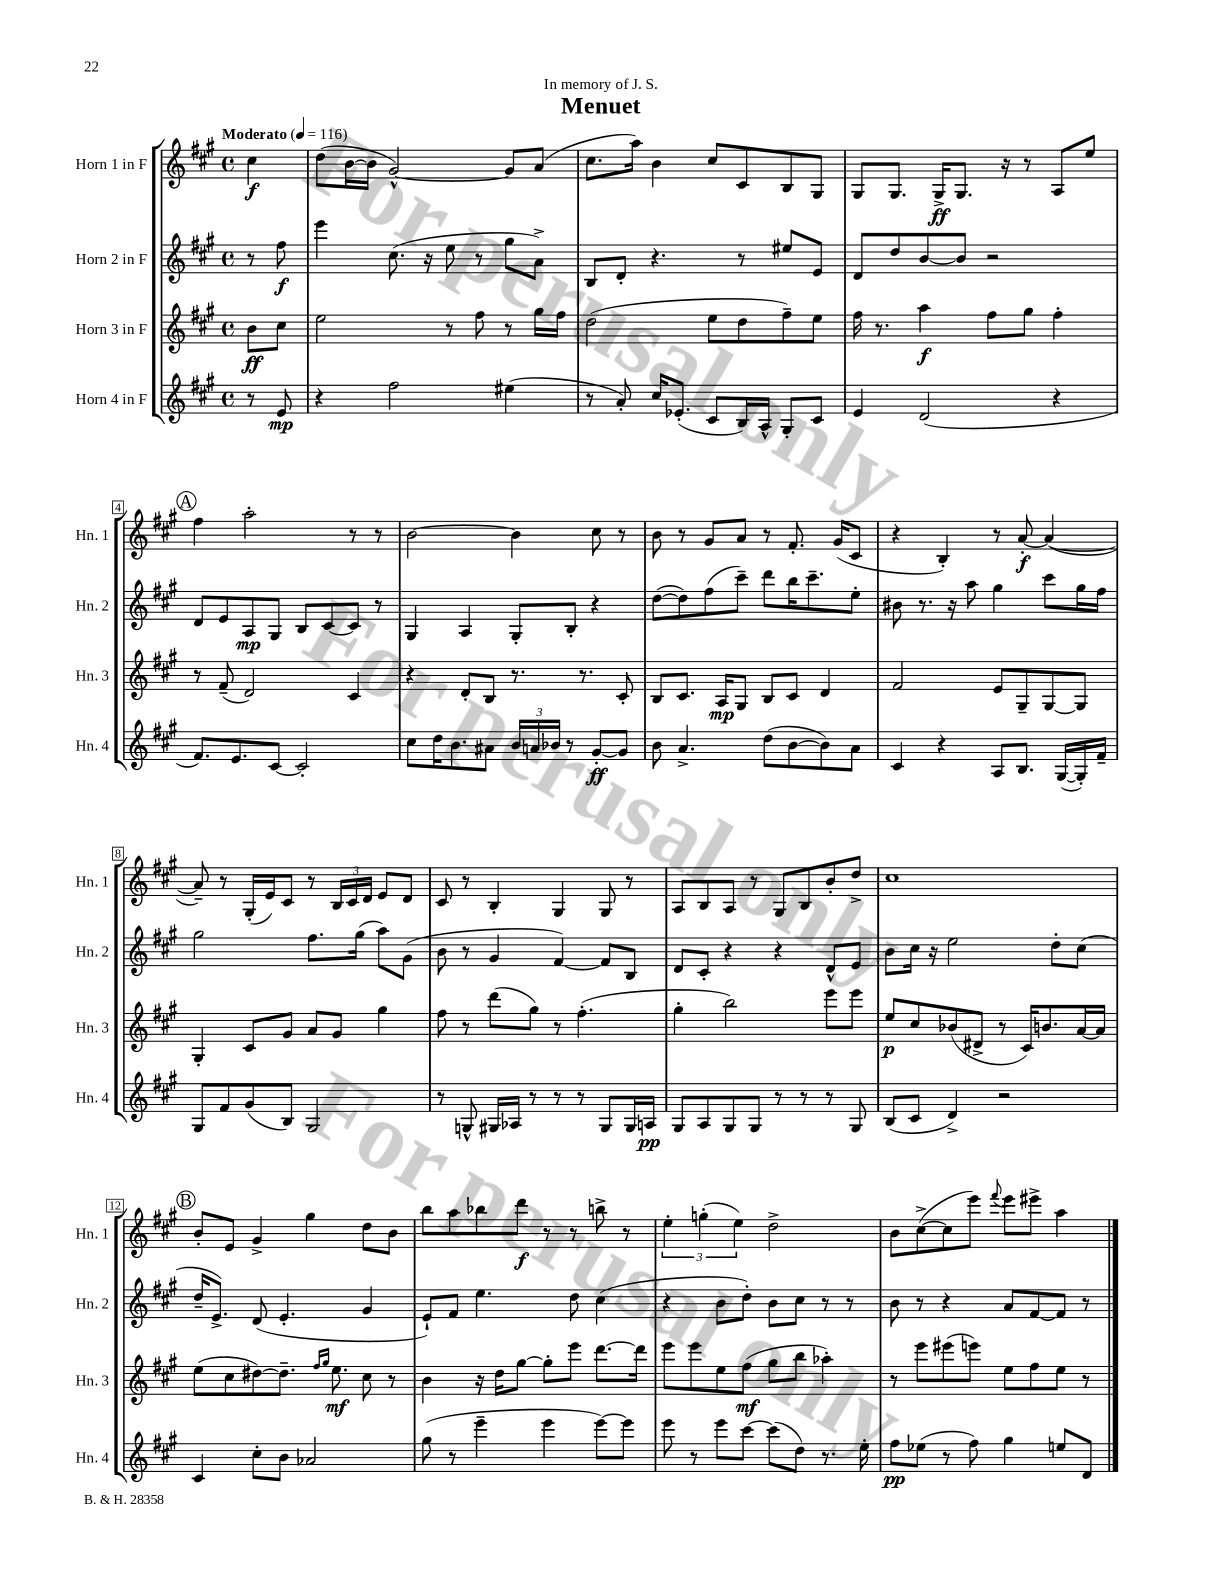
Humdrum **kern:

**kern	**kern	**kern	**kern
*staff4	*staff3	*staff2	*staff1
*clefG2	*clefG2	*clefG2	*clefG2
*k[f#c#g#]	*k[f#c#g#]	*k[f#c#g#]	*k[f#c#g#]
*M4/4	*M4/4	*M4/4	*M4/4
*met(c)	*met(c)	*met(c)	*met(c)
*MM116	*MM116	*MM116	*MM116
8r	8b	8r	4cc#
8e	8cc#	8ff#	.
=	=	=	=
4r	2ee	4eee	(8dd
.	.	.	[16b
.	.	.	16b]
2ff#	.	(8.cc#	[2g#^^)
.	.	16r	.
.	8r	8ee	.
.	8ff#	8r	.
(4ee#	8r	8gg#	8g#]
.	16gg#	8a^)	(8a
.	16ff#	.	.
=	=	=	=
8r	(2dd	8B	8.cc#
8a')	.	8d'	.
.	.	.	16aa)
16cc#	.	4.r	4b
(8.e-'	.	.	.
8c#	8ee	.	8cc#
16B)	8dd	8r	8c#
16A^^	.	.	.
8G#'	8ff#~)	8ee#	8B
8c#	8ee	8e	8G#
=	=	=	=
4e	16ff#	8d	8G#
.	8.r	.	.
.	.	8dd	8.G#
(2d	4aa	[8b	.
.	.	.	16G#^
.	.	8b]	8.G#
.	8ff#	2r	.
.	.	.	16r
.	8gg#	.	8r
4r	4ff#'	.	8A
.	.	.	8ee
=	=	=	=
8.f#)	8r	8d	4ff#
.	(8f#~	8e	.
8.e	.	.	.
.	2d)	8A	2aa'
[8c#	.	8G#	.
2c#']	.	8B	.
.	.	[8c#	.
.	4c#	8c#]	8r
.	.	8r	8r
=	=	=	=
8cc#	4r	4G#	[2b
16dd	.	.	.
8.b	.	.	.
.	8d'	4A	.
8a#	8B	.	.
24b	8.r	8G#'	4b]
24a	.	.	.
24b-	.	.	.
8r	.	8B'	.
.	8.r	.	.
[8g#'	.	4r	8cc#
8g#]	8c#'	.	8r
=	=	=	=
8b	8B	([8dd	8b
4.a^	8.c#	8dd])	8r
.	.	(8ff#	8g#
.	16A	.	.
.	8G#	8ccc#~)	8a
(8dd	8B	8ddd	8r
[8b	8c#	16bb	8.f#'
.	.	8.ccc#~	.
8b])	4d	.	.
.	.	.	(16g#
8a	.	8ee'	8c#
=	=	=	=
4c#	2f#	8b#	4r
.	.	8.r	.
4r	.	.	4B')
.	.	16r	.
.	.	8aa	.
8A	8e	4gg#	8r
8.B	8G#~	.	[8a'
.	[8G#	8ccc#	(4a_
([16G#	.	.	.
16G#'])	8G#]	16gg#	.
16f#~	.	16ff#	.
=	=	=	=
8G#	4G#'	2gg#	8a~])
8f#	.	.	8r
(8g#	8c#	.	(16G#'
.	.	.	16e)
8B)	8g#	.	8c#
2G#	8a	8.ff#	8r
.	8g#	.	24B
.	.	.	24c#
.	.	(16gg#	.
.	.	.	24d
.	4gg#	8aa)	8e
.	.	(8g#	8d
=	=	=	=
8r	8ff#	8b	8c#
8G^^	8r	8r	8r
16G#	(8ddd	4g#	4B'
16A-	.	.	.
8r	8gg#)	.	.
8r	8r	[4f#)	4G#
8r	(4.ff#'	.	.
8G#	.	8f#]	8G#
16G#	.	8B	8r
16A	.	.	.
=	=	=	=
8G#	4gg#'	8d	8A
8A	.	8c#'	8B
8G#	2bb)	4r	8A
8G#	.	.	8r
8r	.	4r	8G#
8r	.	.	8B
8r	8eee	8d^^	8b'
8G#	8eee	8e	8dd^
=	=	=	=
(8B	8ee	8b	1cc#
8c#	8cc#	16cc#	.
.	.	16r	.
4d^)	(8b-	2ee	.
.	8d#^	.	.
2r	8r	.	.
.	16c#)	.	.
.	8.b	.	.
.	.	8dd'	.
.	[16a	(8cc#	.
.	16a]	.	.
=	=	=	=
4c#	(8ee	16dd~	8b'
.	.	8.e^)	.
.	8cc#	.	8e
8cc#'	[8dd#)	(8d	4g#^
8b	8.dd#~]	4.e'	.
2a-	.	.	4gg#
.	16qqff#	.	.
.	16qqgg#	.	.
.	8.ee	.	.
.	8cc#	4g#	8dd
.	8r	.	8b
=	=	=	=
(8gg#	4b	8e`)	8bb
8r	.	8f#	8aa
4eee~	16r	4.ee	8bb-
.	16dd	.	.
.	[8gg#	.	8ddd
4eee	8gg#']	.	8r
.	8eee	8dd	8r
[8eee)	[8.ddd	(4cc#	8bb^
8eee]	.	.	8r
.	16ddd]	.	.
=	=	=	=
8eee	8eee	4r	6ee'
8r	8eee	.	.
.	.	.	(6gg'
8eee	8ee	8b	.
.	.	.	6ee)
[8ccc#	(8ff#	8dd')	.
(8ccc#]	8gg#	8b	2dd^
8dd)	8bb	8cc#	.
8.r	4aa-')	8r	.
.	.	8r	.
16ee'	.	.	.
=	=	=	=
8ff#	8r	8b	8b
(8ee-	8eee	8r	([8cc#^
8r	(8eee#	4r	8cc#]
8ff#)	8eee)	.	8eee)
.	.	.	8qqfff#
4gg#	8ee	8a	8eee
.	8ff#	[8f#	8eee#^
8ee	8ee	8f#]	4aa
8d	8r	8r	.
==	==	==	==
*-	*-	*-	*-
